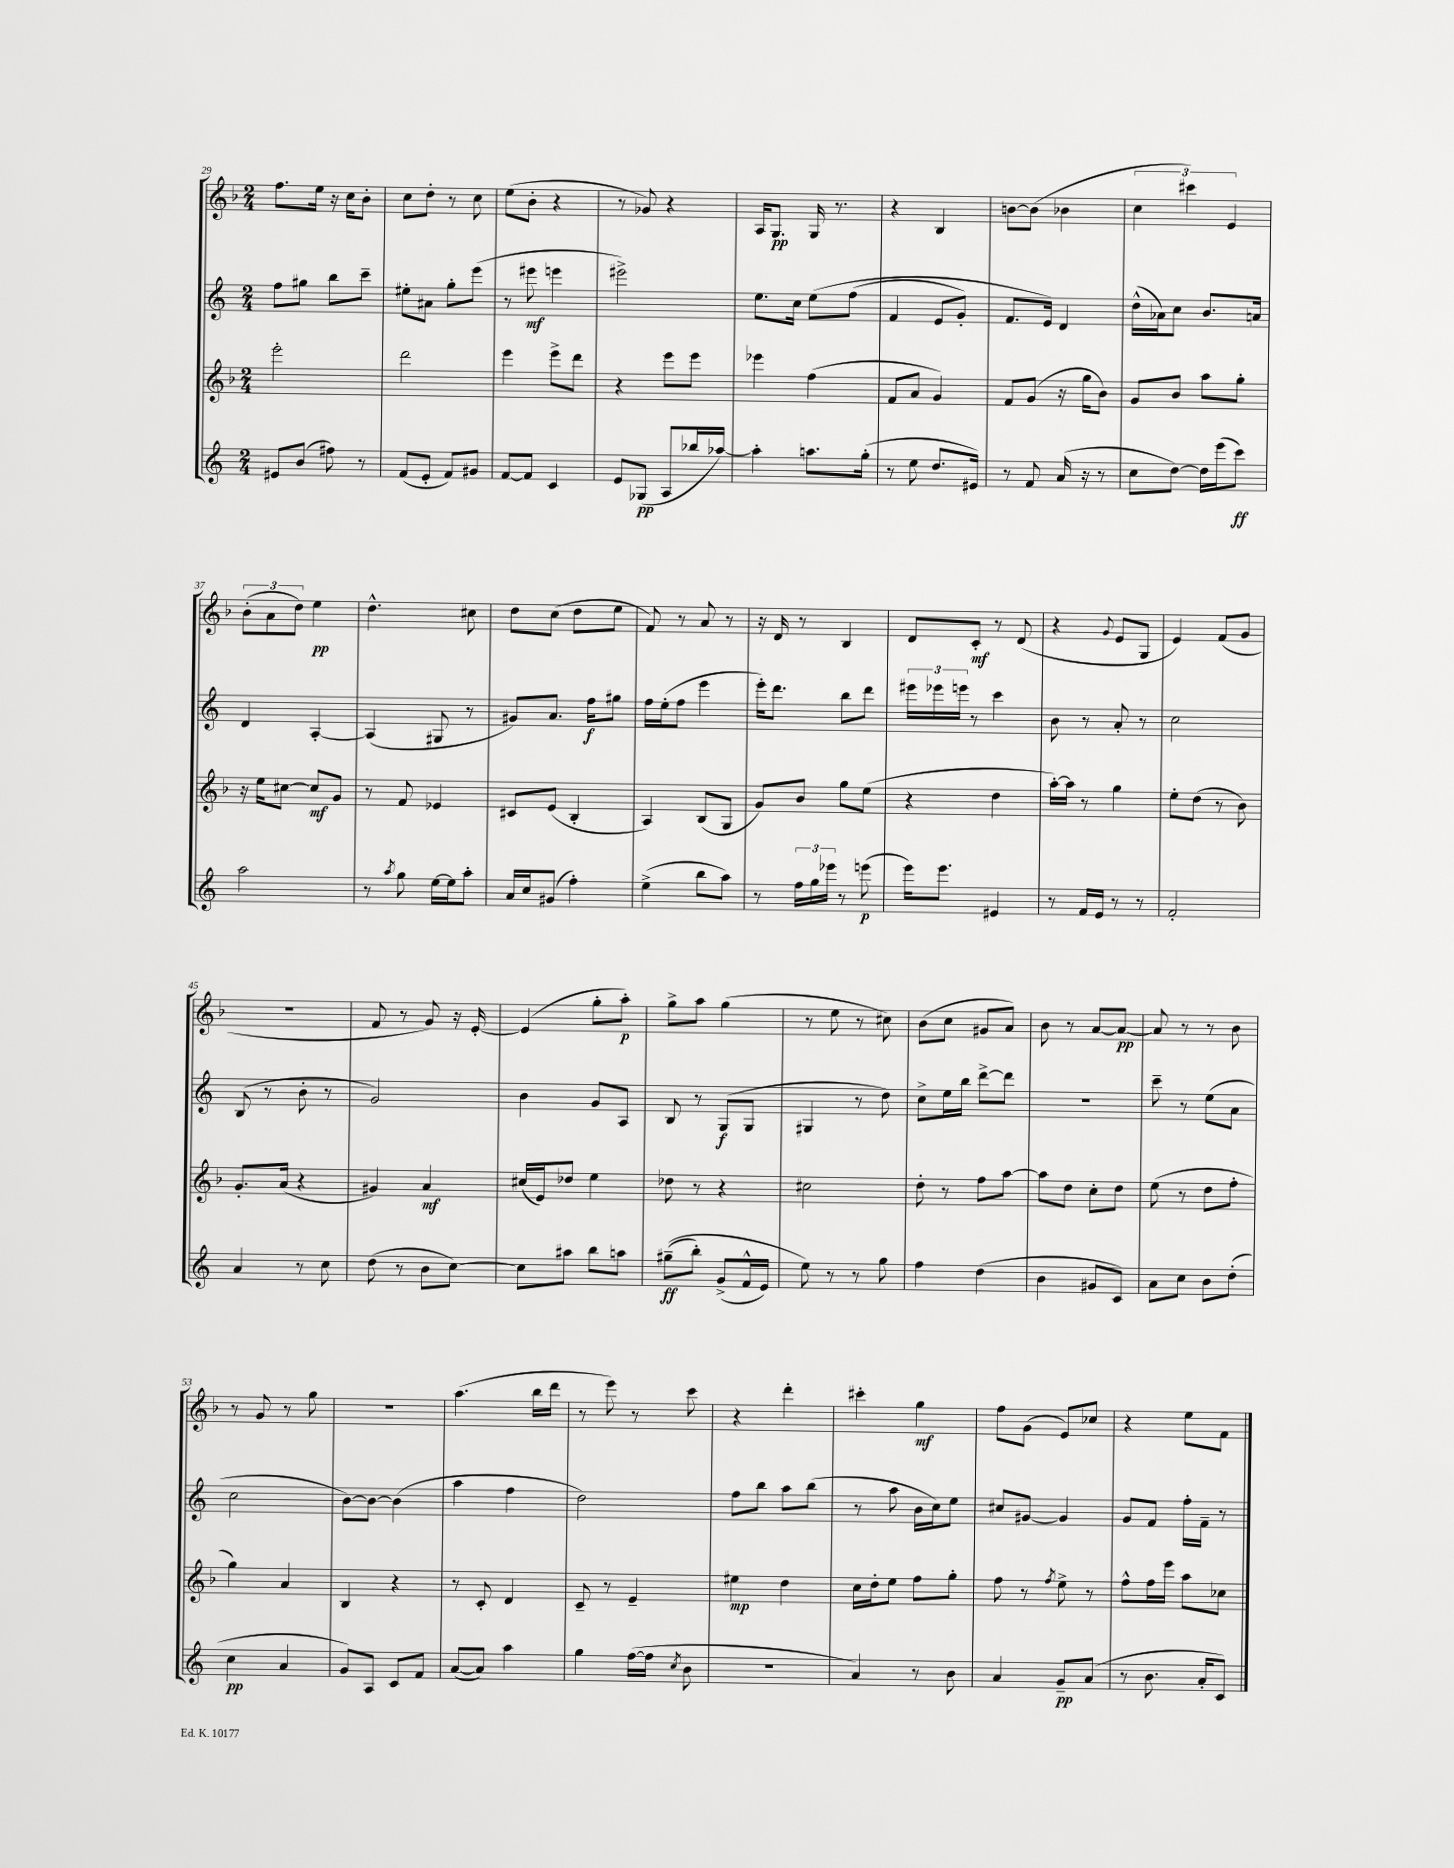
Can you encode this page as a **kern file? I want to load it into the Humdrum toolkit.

**kern	**kern	**kern	**kern
*staff4	*staff3	*staff2	*staff1
*clefG2	*clefG2	*clefG2	*clefG2
*k[]	*k[b-]	*k[]	*k[b-]
*M2/4	*M2/4	*M2/4	*M2/4
8e#	2eee'	8ff	8.ff
(8b	.	8gg#	.
.	.	.	16ee
8ff#)	.	8bb	16r
.	.	.	16cc
8r	.	8ccc~	8b-'
=	=	=	=
(8f	2ddd	8ee#'	8cc
8e'	.	8a#	8dd'
8f)	.	8gg'	8r
8g#	.	(8eee	8cc
=	=	=	=
[8f	4eee	8r	(8ee
8f]	.	8eee#	8b-'
4c	8eee^	4eee	4r
.	8ddd	.	.
=	=	=	=
8e	4r	2eee#^)	8r
(8G-	.	.	8g-)
8A	8eee	.	4r
16bb-	8eee	.	.
[16aa-)	.	.	.
=	=	=	=
4aa-']	4eee-	8.ee	16A
.	.	.	8.G
.	.	16cc	.
8.aa	(4ff	&(8ee	16G
.	.	.	8.r
.	.	(8ff	.
(16gg'	.	.	.
=	=	=	=
8r	8f	4f	4r
8ee	8a	.	.
8.dd	4g)	8e	4B-
.	.	8g')	.
16e#)	.	.	.
=	=	=	=
8r	8f	8.f	[8b
8f	(8g	.	(8b]
.	.	16e&)	.
(16a	16r	4d	4b-
16r	16gg	.	.
8r	8b-)	.	.
=	=	=	=
8cc	8g	(16dd^^	6cc
.	.	16a-)	.
[8dd)	8b-	8cc	.
.	.	.	6ccc#)
16dd]	8aa	8.b	.
(16eee	.	.	.
.	.	.	6e
8ccc)	8gg'	.	.
.	.	16a	.
=	=	=	=
2aa	16r	4d	(12b-'
.	16ee	.	.
.	.	.	12a
.	[8cc#	.	.
.	.	.	12dd)
.	8cc#]	[4A'	4ee
.	8g	.	.
=	=	=	=
8r	8r	(4A]	4.dd^^
8qaa	.	.	.
8gg	8f	.	.
[16ee	4e-	8G#	.
16ee]	.	.	.
8aa'	.	8r	8cc#
=	=	=	=
16a	8c#	8g#)	8dd
16cc	.	.	.
(8g#	(8e	8.a	(8cc
4ff')	4B-'	.	8dd
.	.	16ff	.
.	.	8gg#	8ee
=	=	=	=
(4ee^	4A)	16ff	8f)
.	.	(16ee'	.
.	.	8ff	8r
8bb	(8B-	4eee	8a
8aa)	8G	.	8r
=	=	=	=
8r	8g)	16eee')	16r
.	.	8.ddd	16d
24ff	8b-	.	8r
24gg	.	.	.
24eee-	.	.	.
8r	8gg	8bb	4B-
(8eee	(8ee	8ddd	.
=	=	=	=
16eee)	4r	24eee#	8d
.	.	24eee-	.
8.eee	.	.	.
.	.	24eee	.
.	.	8r	8c'
4e#	4dd	4ccc	8r
.	.	.	(8d
=	=	=	=
8r	[16aa')	8b	4r
.	16aa]	.	.
16f	8r	8r	.
16e	.	.	.
.	.	.	8qqg
8r	4gg	8a'	8e
8r	.	8r	8G
=	=	=	=
2f'	8ee'	2cc	4e)
.	(8dd	.	.
.	8r	.	(8f
.	8b-)	.	8g
=	=	=	=
4a	8.g'	(8B	2r
.	.	8r	.
.	(16a	.	.
8r	4r	8b'	.
8cc	.	8r	.
=	=	=	=
(8dd	4g#)	2g)	8f
8r	.	.	8r
8b	4a	.	8g)
[8cc)	.	.	16r
.	.	.	[16e'
=	=	=	=
8cc]	(16cc#	4b	(4e]
.	16e)	.	.
8aa#	8dd-	.	.
8bb	4ee	8g	8gg'
8aa	.	8A	8aa')
=	=	=	=
&((8gg#~	8dd-	8B	8gg^
8bb')	8r	8r	8aa
(8g^	4r	(8G	(4gg
16f^^	.	8G	.
16e)	.	.	.
=	=	=	=
8ee&)	2cc#	4G#	8r
8r	.	.	8ee
8r	.	8r	8r
8gg	.	8dd)	8cc#)
=	=	=	=
4ff	8dd'	8cc^	(8b-
.	8r	16ee	8cc
.	.	16bb	.
(4dd	8ff	[8ddd^	8g#
.	[8aa	8ddd]	8a)
=	=	=	=
4b	8aa]	2r	8b-
.	8dd	.	8r
8g#	8cc'	.	[8a
8c)	8dd	.	8a_
=	=	=	=
8a	(8ee	8ccc~	8a]
8cc	8r	8r	8r
8b	8dd	(8ee	8r
(8dd'	8ff'	8a	8b-
=	=	=	=
4cc	4gg)	2cc	8r
.	.	.	8g
4a	4a	.	8r
.	.	.	8gg
=	=	=	=
8g)	4B-	[8b)	2r
8A	.	8b_	.
8c	4r	(4b]	.
8f	.	.	.
=	=	=	=
([8a	8r	4aa	(4.aa
8a])	8c'	.	.
4aa	4d	4ff	.
.	.	.	16bb-
.	.	.	16ddd
=	=	=	=
4gg	8c~	2dd)	8r
.	8r	.	8eee)
([16ff	4e~	.	8r
16ff]	.	.	.
8qcc	.	.	.
8b	.	.	8ccc
=	=	=	=
2r	4ee#	8ff	4r
.	.	8bb	.
.	4dd	8aa	4ddd'
.	.	(8bb	.
=	=	=	=
4a)	16cc	8r	4ccc#'
.	16dd'	.	.
.	8ee	8aa	.
8r	8ff	16b	4gg
.	.	16cc)	.
8b	8gg'	8ee	.
=	=	=	=
4a	8ff	8cc#	8ff
.	8r	[8g#	(8g
.	8qff	.	.
8g~	8ee^	4g#]	8e)
(8a	8r	.	8cc-
=	=	=	=
8r	8ff^^	8g	4r
8.b	16ff	8f	.
.	16eee	.	.
.	8aa	16ff'	8ee
16a'	.	16f~	.
8c)	8cc-	8r	8f
==	==	==	==
*-	*-	*-	*-
